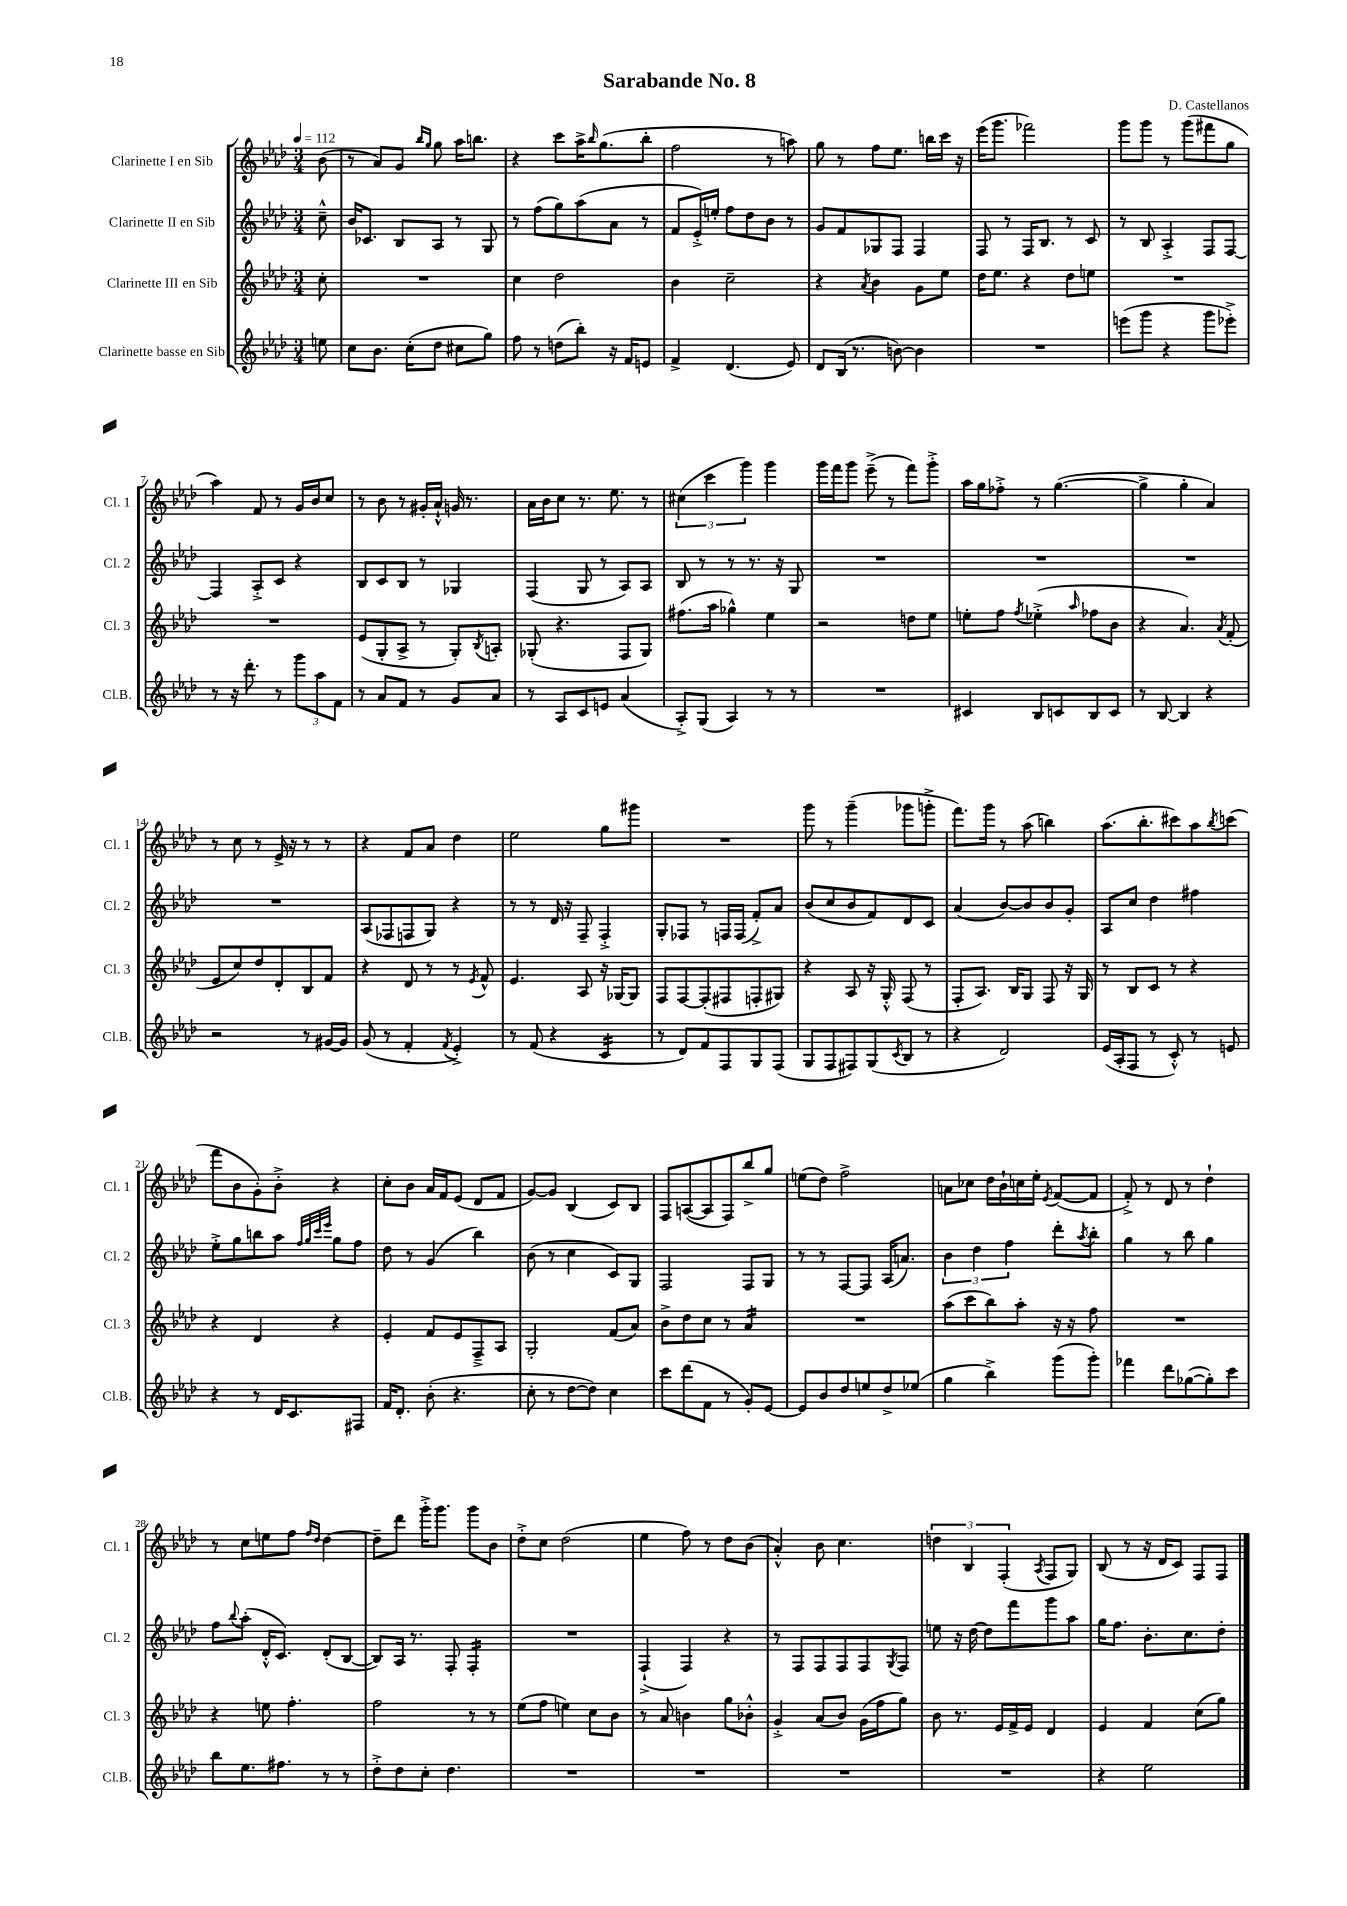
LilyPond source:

\header { title = "Sarabande No. 8" composer = "D. Castellanos" }
<<
\new StaffGroup <<
\new Staff = "s0" \with { instrumentName = "Clarinette I en Sib" shortInstrumentName = "Cl. 1" } {
    \clef treble \key aes \major \numericTimeSignature \time 3/4 \partial 8 \tempo 4 = 112
    bes'8( |
    r8 aes'8) g'8 \grace { bes''16 g''16 } g''8 aes''16 b''8. |
    r4 c'''8 aes''16-> \grace { bes''16 } g''8.( bes''8-. |
    f''2 r8 a''8) |
    g''8 r8 f''8 ees''8. b''16 c'''16 r16 |
    ees'''16( g'''8. fes'''2) |
    g'''8 g'''8 r8 g'''8( fis'''8 g''8 |
    aes''4) f'8 r8 g'16 bes'16 c''8 |
    r8 bes'8 r8 gis'16-. aes'16-!-^ g'16 r8. |
    aes'16 bes'16 c''8 r8. ees''8. r8 |
    \tuplet 3/2 { cis''4( c'''4 g'''4) } g'''4 |
    g'''16 f'''16 g'''8 ees'''8--->( r8 f'''8) g'''8-.-> |
    aes''16 g''16 fes''8-.-> r8 g''4.~( |
    g''4-> g''4-. aes'4) |
    r8 c''8 r8 ees'16-> r16 r8 r8 |
    r4 f'8 aes'8 des''4 |
    ees''2 g''8 gis'''8 |
    R2. |
    g'''8 r8 g'''4--( ges'''8 g'''8-.-> |
    f'''8.) g'''16 r8 aes''8( b''4) |
    aes''8.( bes''8.-. cis'''8) aes''8 \acciaccatura { bes''8 } c'''8( |
    f'''8 bes'8 g'8-.) bes'8-.-> r4 |
    c''8-. bes'8 aes'16 f'16 ees'8( des'8 f'8 |
    g'8~) g'8 bes4( c'8) bes8 |
    f8 a8~( a8 f8) bes''8-> g''8 |
    e''8( des''8) f''2-> |
    a'8 ces''8 des''16 bes'16-! c''16 ees''16-. \acciaccatura { ees'8 } f'8~( f'8 |
    f'8-.->) r8 des'8 r8 des''4-! |
    r8 c''8 e''8 f''8 \grace { f''16 des''16 } des''4~ |
    des''8-- des'''8 g'''16-.-> g'''8. g'''8 bes'8 |
    des''8-.-> c''8 des''2( |
    ees''4 f''8) r8 des''8 bes'8( |
    aes'4-.-^) bes'8 c''4. |
    \tuplet 3/2 { d''4 bes4 f4-.( } \acciaccatura { aes8 } f8 g8) |
    bes8( r8 r16 des'16 c'8) f8 f8 \bar "|." |
}
\new Staff = "s1" \with { instrumentName = "Clarinette II en Sib" shortInstrumentName = "Cl. 2" } {
    \clef treble \key aes \major \numericTimeSignature \time 3/4 \partial 8
    c''8---^ |
    bes'16 ces'8. bes8 aes8 r8 g8 |
    r8 f''8( g''8) aes''8( aes'8 r8 |
    f'8 ees'16-.->) e''16-. f''8 des''8 bes'8 r8 |
    g'8 f'8 ges8 f8 f4 |
    f8 r8 f16 bes8. r8 c'8 |
    r8 bes8 aes4-.-> f8 f8~ |
    f4 aes8-.-> c'8 r4 |
    bes8 c'8 bes8 r8 ges4 |
    f4( g8 r8 aes8) aes8 |
    bes8 r8 r8 r8. r16 g8 |
    R2. |
    R2. |
    R2. |
    R2. |
    aes8( fes8 f8 g8) r4 |
    r8 r8 des'16 r16 f8-- f4-.-> |
    g8-. fes8 r8 f16 f16( f'8-.->) aes'8 |
    bes'8( c''8 bes'8 f'8) des'8 c'8 |
    aes'4( bes'8~) bes'8 bes'8 g'8-. |
    aes8 c''8 des''4 fis''4 |
    ees''8-.-> g''8 b''8 aes''8 \grace { f''32 g''32 c'''32 ees'''32 } g''8 f''8 |
    des''8 r8 g'4( bes''4) |
    bes'8( r8 c''4 c'8) g8 |
    f2 f8 g8 |
    r8 r8 f8~ f8 aes16( a'8.) |
    \tuplet 3/2 { bes'4 des''4 f''4 } des'''8-. \acciaccatura { aes''8 } bes''8-. |
    g''4 r8 bes''8 g''4 |
    f''8 \appoggiatura { bes''8 } aes''8-.( des'16-.-^ c'8.) des'8-.( bes8~ |
    bes8) aes16 r8. f8-. f4:16-. |
    R2. |
    f4-!->( f4) r4 |
    r8 f8 f8 f8 f8 \acciaccatura { g8 } f8 |
    e''8 r16 des''16~ des''8 f'''8 g'''8 aes''8 |
    g''16 f''8. bes'8.-. c''8. des''8-. \bar "|." |
}
\new Staff = "s2" \with { instrumentName = "Clarinette III en Sib" shortInstrumentName = "Cl. 3" } {
    \clef treble \key aes \major \numericTimeSignature \time 3/4 \partial 8
    c''8-. |
    R2. |
    c''4 des''2 |
    bes'4 c''2-- |
    r4 \acciaccatura { aes'8 } bes'4 g'8 ees''8 |
    des''16 ees''8. r4 des''8 e''8 |
    R2. |
    R2. |
    ees'8( g8-. aes8-> r8 g8-.) \acciaccatura { bes8 } a8-. |
    ges8-.( r4. f8 ges8) |
    fis''8.( aes''16 ges''4-^) ees''4 |
    r2 d''8 ees''8 |
    e''8-. f''8 \acciaccatura { f''8 } ees''4-.->( \grace { aes''16 } fes''8 bes'8 |
    r4 aes'4.) \acciaccatura { aes'8 } f'8-.( |
    ees'8 c''8) des''8 des'8-. bes8 f'8 |
    r4 des'8 r8 r8 \acciaccatura { ees'8 } f'8-^ |
    ees'4. aes8 r16 ges16~ ges8 |
    f8 f8~ f8-.( fis8 f8-. gis8) |
    r4 aes8 r16 g16-.-^ f8( r8 |
    f8-. aes8.) bes16 g8 f8 r16 g16 |
    r8 bes8 c'8 r8 r4 |
    r4 des'4 r4 |
    ees'4-. f'8 ees'8 f8---> aes8 |
    g2-. f'8( aes'8) |
    bes'8-> des''8 c''8 r8 aes'4:16 |
    R2. |
    aes''8( c'''8 bes''8) aes''8-. r16 r16 f''8 |
    R2. |
    r4 e''8 f''4.-. |
    f''2 r8 r8 |
    ees''8( f''8 e''4) c''8 bes'8 |
    r8 aes'8 b'4 g''8 bes'8-.-^ |
    g'4-.-> aes'8( bes'8) g'16( f''16 g''8) |
    bes'8 r8. ees'16 f'16-> ees'16 des'4 |
    ees'4 f'4 c''8( g''8) \bar "|." |
}
\new Staff = "s3" \with { instrumentName = "Clarinette basse en Sib" shortInstrumentName = "Cl.B." } {
    \clef treble \key aes \major \numericTimeSignature \time 3/4 \partial 8
    e''8 |
    c''8 bes'8. c''16-.( des''8 cis''8 g''8) |
    f''8 r8 d''8( bes''8-.) r16 f'16 e'8 |
    f'4-> des'4.( ees'8) |
    des'8 bes16( r8. b'8~) b'4 |
    R2. |
    e'''8( g'''8 r4 g'''8 ees'''8-.->) |
    r8 r16 des'''8.-. r8 \tuplet 3/2 { g'''8 aes''8 f'8 } |
    r8 aes'8 f'8 r8 g'8 aes'8 |
    r8 aes8 c'8 e'8 aes'4( |
    aes8-.->) g8( aes4) r8 r8 |
    R2. |
    cis'4 bes8 c'8 bes8 c'8 |
    r8 bes8~ bes4 r4 |
    r2 r8 gis'16~ gis'16 |
    g'8( r8 f'4-. \acciaccatura { f'8 } ees'4-.->) |
    r8 f'8( r4 c'4:16 |
    r8 des'8) f'8 f8 g8 f8( |
    g8 f8 fis8) g8( \acciaccatura { c'8 } bes8 r8 |
    r4 des'2) |
    ees'16( aes16-. f8 r8 c'8-.-^) r8 e'8 |
    r4 r8 des'16 c'8. fis8 |
    f'16 des'8.-. bes'8-.( r4. |
    c''8-. r8 des''8~ des''8) c''4 |
    c'''8 des'''8( f'8 r8 g'8-.) ees'8~ |
    ees'8 bes'8 des''8 e''8 des''8-> ees''8( |
    g''4 bes''4->) g'''8( g'''8-.) |
    fes'''4 des'''8 ges''8~( ges''8-.) c'''8 |
    bes''8 ees''8. fis''8. r8 r8 |
    des''8-.-> des''8 c''8-. des''4. |
    R2. |
    R2. |
    R2. |
    R2. |
    r4 ees''2 \bar "|." |
}
>>
>>
